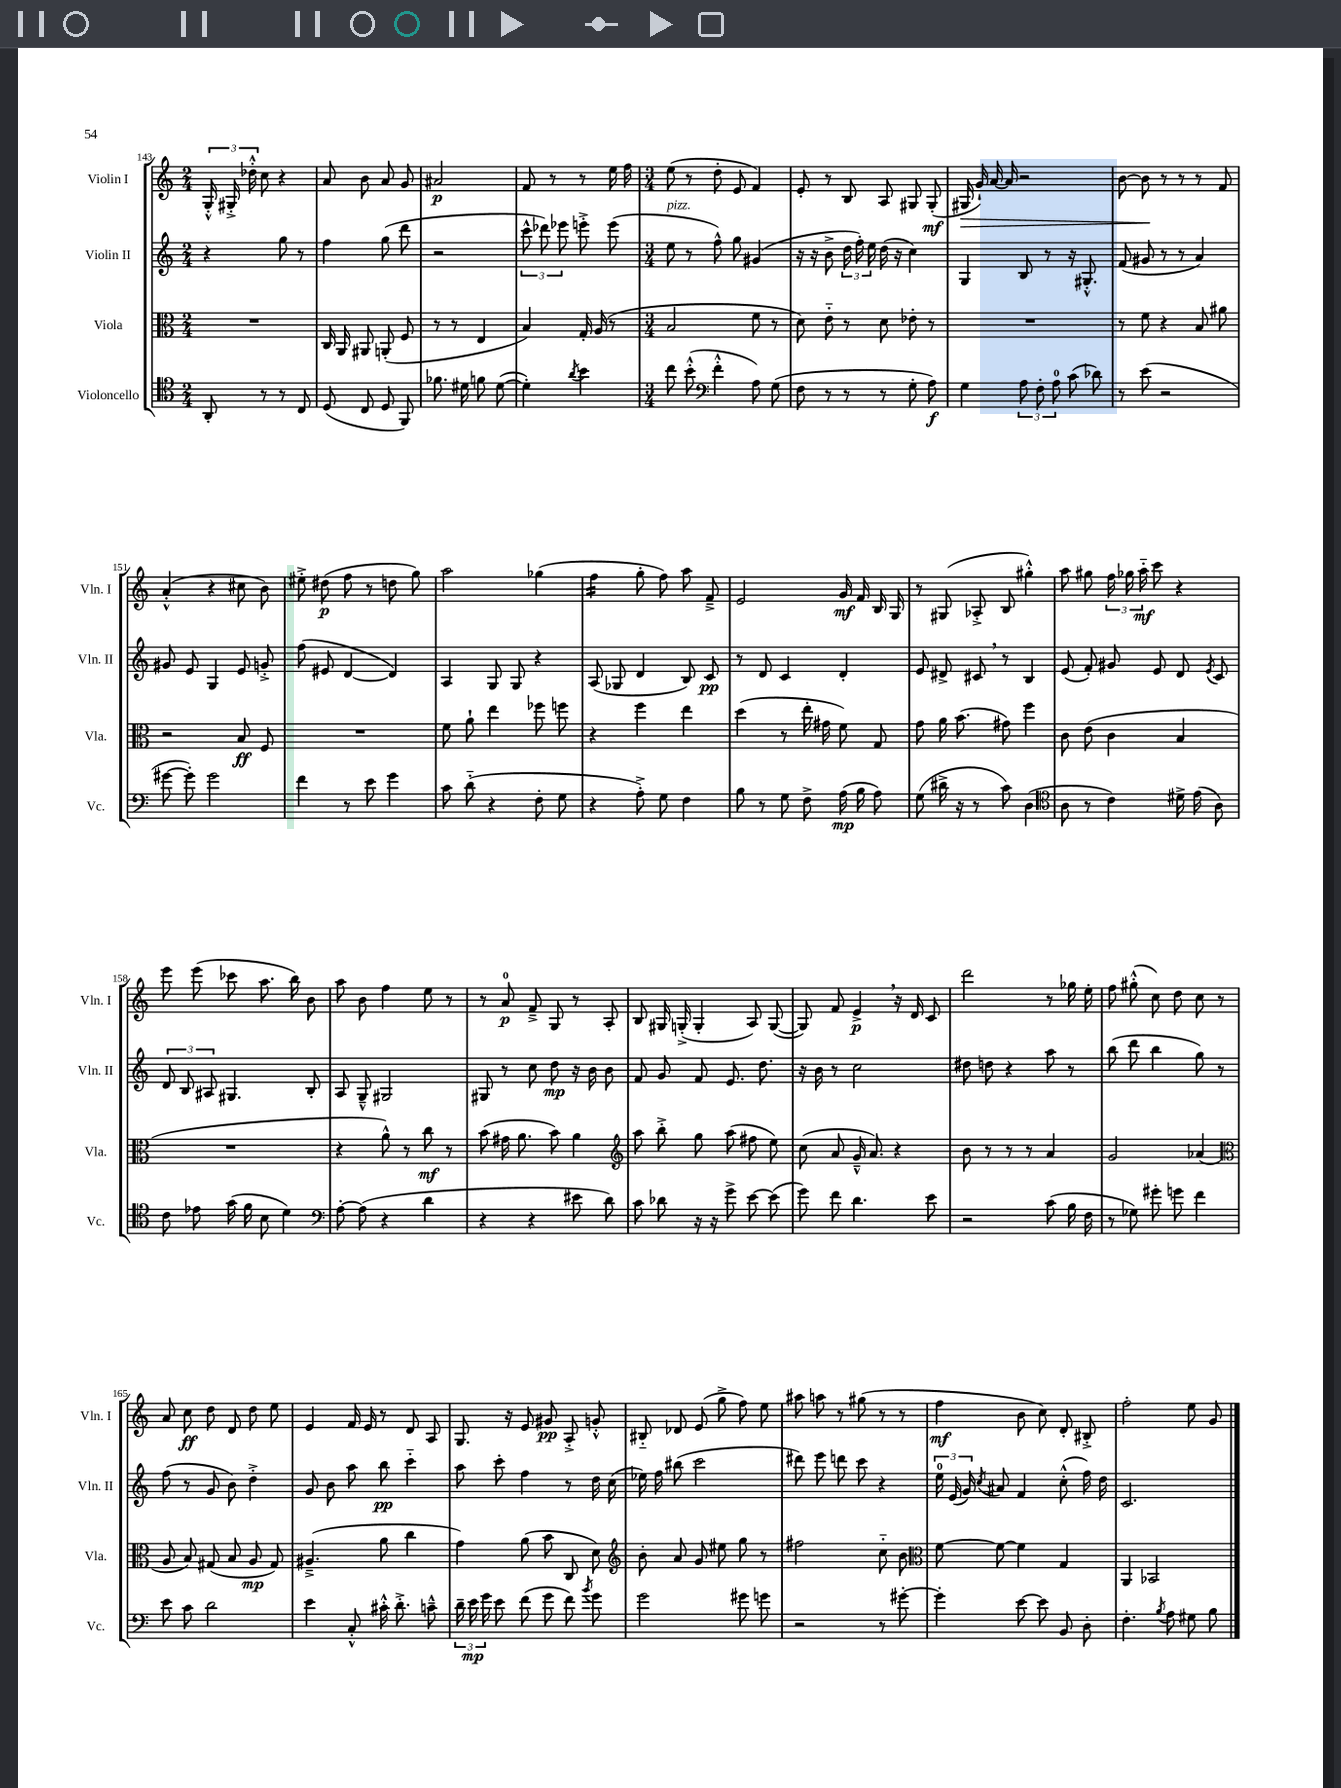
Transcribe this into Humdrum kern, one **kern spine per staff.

**kern	**kern	**kern	**kern
*staff4	*staff3	*staff2	*staff1
*clefC4	*clefC3	*clefG2	*clefG2
*k[]	*k[]	*k[]	*k[]
*M2/4	*M2/4	*M2/4	*M2/4
8AA'	2r	4r	24G'^^
.	.	.	24G#'^
.	.	.	24dd-'^^
8r	.	.	8cc
8r	.	8gg	4r
8C	.	8r	.
=	=	=	=
(8D	16C	4ff	8a
.	16AA	.	.
8C	8AA#	.	8b
8D	(8AA'	(8gg	8a
8FF)	8F	8ddd	8g
=	=	=	=
8.f-	8r	2r	2a#
.	8r	.	.
16d#	.	.	.
8f	4E	.	.
([8d#	.	.	.
=	=	=	=
4d#'])	4B)	12ccc^^	8f
.	.	12ddd-)	.
.	.	.	8r
.	.	12eee-	.
8qa	.	.	.
4b	16G'	8eee'^	8r
.	(16A	.	.
.	8r	(8eee	16ee
.	.	.	16ff
=	=	=	=
*M3/4	*M3/4	*M3/4	*M3/4
8cc	2B	8ee	(8ee
(8b'^^	.	8r	8r
*clefF4	*	*	*
4f'^^	.	8ff^^)	8dd'
.	.	8gg	8e
8A)	8f	(4g#	4f)
(8G	8r	.	.
=	=	=	=
8F	8d)	16r	8e'
.	.	16r	.
8r	8e'~	8b^	8r
8r	8r	24dd	8B
.	.	24ff')	.
.	.	24ee	.
8r	8d	(16dd	8A
.	.	16r	.
8G'	8e-'	4cc)	8G#
8A)	8r	.	(8G#'
=	=	=	=
4G	2.r	4G	16G#
.	.	.	16g`)
.	.	.	[16a
.	.	.	16a]
12A	.	8B	2r
12F'	.	.	.
.	.	8r	.
12A	.	.	.
(8c	.	16r	.
.	.	8.G#'^^	.
8d-)	.	.	.
=	=	=	=
8r	8r	(8f	[8b
(8e	8f	8g#	8b]
2r	4r	8r	8r
.	.	8r	8r
.	8B	4a)	8r
.	8a#	.	8f
=	=	=	=
[8g#	2r	8g#	(4a'^^
8g#'])	.	8e	.
2g#	.	4G	4r
.	8B	8e	8cc#
.	8F	8g'^	8b)
=	=	=	=
4f	2.r	(8ff	8ee#'^
.	.	8e#	(8dd#
8r	.	[4d	8ff
8e	.	.	8r
4g	.	4d])	8dd
.	.	.	8gg)
=	=	=	=
8c	8f	4A	2aa
(8d'~	8a`	.	.
4r	4ee	8G	.
.	.	8G	.
8F'	8ff-	4r	(4gg-
8G	8ff	.	.
=	=	=	=
4r	4r	(8A	4ff
.	.	8G-	.
8A'^)	4ff	4d	8gg'
8G	.	.	8ff)
4F	4ee	8B)	8aa
.	.	8c	8f~^
=	=	=	=
8B	(4dd	8r	2e
8r	.	8d	.
8G	8r	4c	.
8F^	16ee'	.	.
.	16g#	.	.
(16A	8f)	4d'	16g
16B	.	.	16f
8A)	8G	.	16B
.	.	.	16G
=	=	=	=
(8G	8g	8e	8r
16d#^	16a	8d#^	(8G#
16r	(8.b	.	.
8r	.	8c#	8A-'^
8c)	8g#)	8r	8B
(4D	4ff	4B	4gg#'^^)
=	=	=	=
*clefC4	*	*	*
8A	8c	(8e	8aa
8r	(8e	8f')	8gg#
4c)	4c	8g#	24ff
.	.	.	24gg-
.	.	.	24aa'~
.	.	8e	8ccc
16d#^	4B	8d	4r
(16e	.	.	.
.	.	8qe	.
8A)	.	8c	.
=	=	=	=
8c	2.r	12d	8eee
.	.	12B	.
8e-	.	.	(8eee
.	.	12A#	.
(16g	.	4.G#	8ccc-
16f	.	.	.
8B	.	.	8.aa
4d)	.	.	.
.	.	.	16bb)
.	.	8B'	8b
=	=	=	=
*clefF4	*	*	*
[8A'	4r	8A	8aa
(8A]	.	8G~^^	8b
4r	8a^^)	2G#	4ff
.	8r	.	.
4d	8cc	.	8ee
.	8r	.	8r
=	=	=	=
4r	(8b	8G#	8r
.	16g#	8r	8a
.	8.a	.	.
4r	.	8cc	8f~^
.	8b)	8dd	8G
8e#	4a	16r	8r
.	.	16b	.
8d)	.	8b	8A'
=	=	=	=
*	*clefG2	*	*
8c	8aa	8f	8B
8d-	8bb'^	8g	16G#
.	.	.	(16G'^
16r	8gg	8f	4G'
16r	.	.	.
8g^	(8aa	8.e	.
[8e	8ff#	.	8A)
.	.	8.dd	.
(8e]	8ee)	.	([8G
=	=	=	=
8g)	(8cc	16r	8G])
.	.	16b	.
8f	8a	8r	8f
4.d	16g~^^	2cc	4e^
.	8.a)	.	.
.	4r	.	16r
.	.	.	16d
8e	.	.	8c
=	=	=	=
2r	8b	8dd#	2ddd
.	8r	8dd	.
.	8r	4r	.
.	8r	.	.
(8c	4a	8aa	8r
16B	.	8r	16gg-
16F	.	.	16ee'
=	=	=	=
8r	2g	(8bb	8ff
8G-)	.	8ddd	(8gg#'^^
8g#'	.	4bb	8cc)
8g	.	.	8dd
4f	(4a-	8gg)	8cc
.	.	8r	8r
=	=	=	=
*	*clefC3	*	*
8e	8A	(8ff	8a
8c	8B)	8r	8cc
2d	(8G#	8g	8dd
.	8B	8b)	8d
.	8A	4dd'^	8dd
.	8G#)	.	8ee
=	=	=	=
4e	(4.A#~^	8g	4e
.	.	8b	.
8C'^^	.	8aa	16f
.	.	.	16e
16c#'^^	8a	8bb	8r
8.d'^	.	.	.
.	4cc	4ccc'~	8d
8c~^^	.	.	8A
=	=	=	=
24d~	4g)	8aa	8.G
24e	.	.	.
24g	.	.	.
8e	.	8ccc'	.
.	.	.	16r
(8f	(8a	4ff	8e
8g	8b	.	8g#
8f)	8C	8r	8A'^
8qb	.	.	.
8g	8d)	16dd	8g'^^
.	.	(16cc	.
=	=	=	=
*	*clefG2	*	*
2g	8b'	16ee-)	8B#'~
.	.	16ff	.
.	8a	(8bb#	8d-
.	8g	2ccc	(8e
.	8ee#	.	8gg^
8g#	8gg	.	8ff)
8g	8r	.	8ee
=	=	=	=
2r	2ff#	8ddd#)	8aa#
.	.	8eee	8aa
.	.	8ddd	8r
.	.	8ccc	(8gg#
8r	8cc'~	4r	8r
[8g#'	8b	.	8r
=	=	=	=
*	*clefC3	*	*
4g#']	[8f	24ee	4ff
.	.	(24e	.
.	.	24g)	.
.	.	8qcc	.
.	8f_	8a#	.
[8e	4f]	4f	8b
8e]	.	.	8cc)
8BB	4G	(8cc'^^	8d'
8D'	.	16ff)	8B#'^
.	.	16dd	.
=	=	=	=
4.F'	4AA	2.c	2ff'
.	2BB-	.	.
8qB	.	.	.
8A	.	.	.
8G#	.	.	8ee
8B	.	.	8g
==	==	==	==
*-	*-	*-	*-
